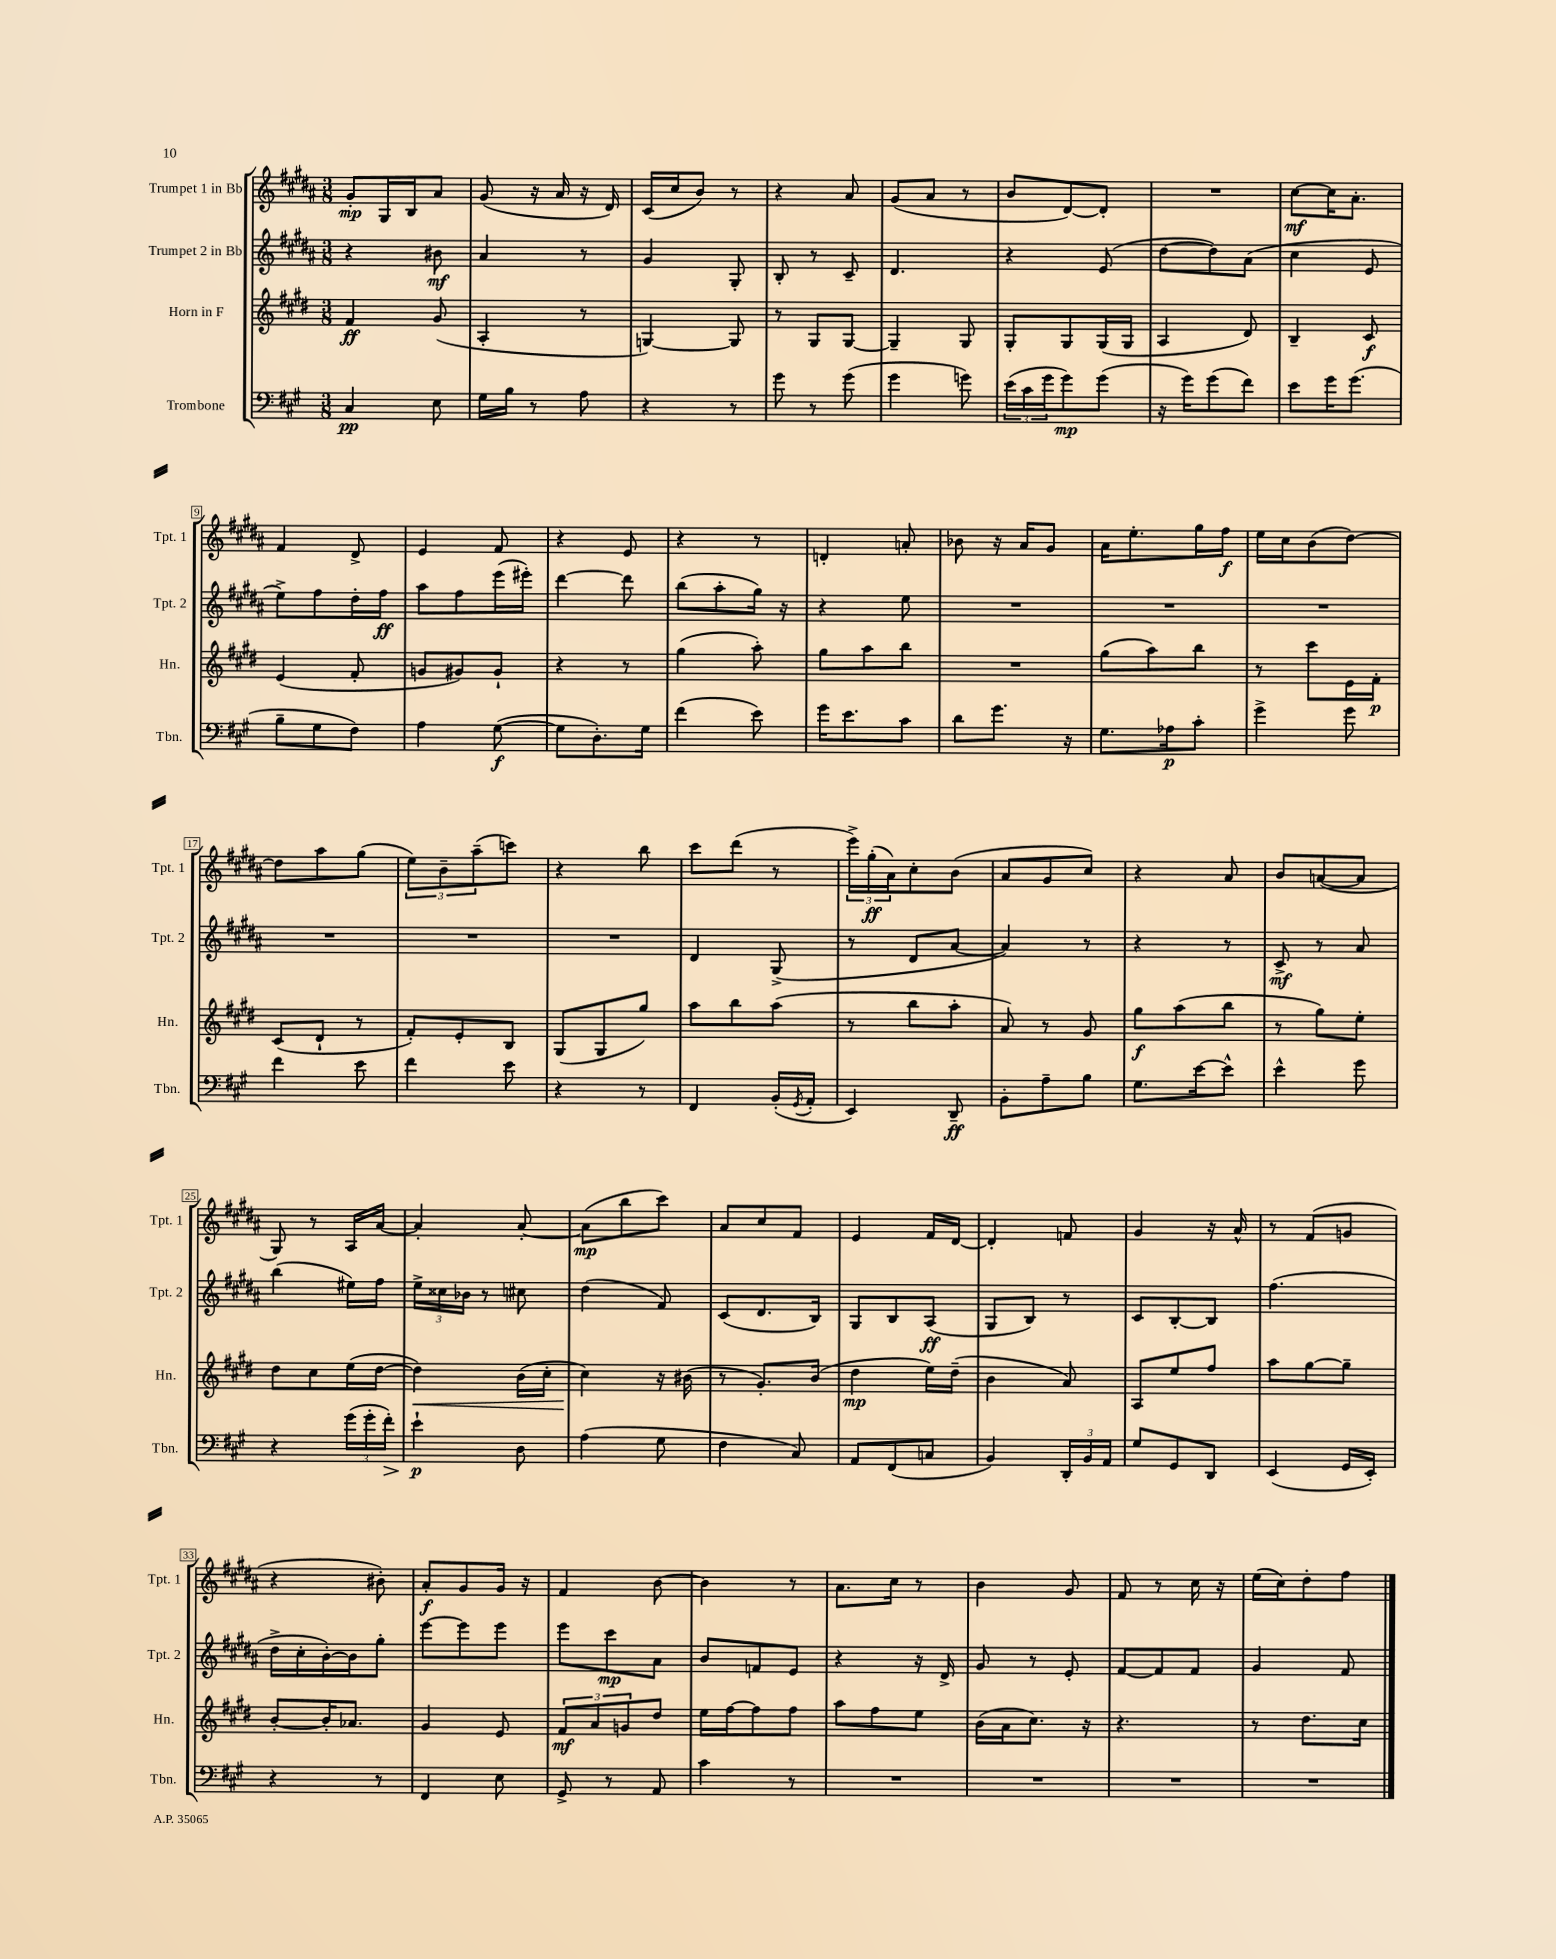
<<
\new StaffGroup <<
\new Staff = "s0" \with { instrumentName = "Trumpet 1 in Bb" shortInstrumentName = "Tpt. 1" } {
    \clef treble \key b \major \numericTimeSignature \time 3/8
    gis'8-.\mp gis16 b16 ais'8 |
    gis'8( r16 ais'16 r16 dis'16) |
    cis'16( cis''16 b'8) r8 |
    r4 ais'8 |
    gis'8( ais'8 r8 |
    b'8 dis'8~) dis'8-. |
    R4. |
    cis''8~\mf cis''16 ais'8.-. |
    fis'4 dis'8-> |
    e'4 fis'8 |
    r4 e'8 |
    r4 r8 |
    d'4-. a'8-. |
    bes'8 r16 ais'16 gis'8 |
    ais'16 e''8.-. gis''16 fis''16\f |
    e''16 cis''16 b'8( dis''8~) |
    dis''8 ais''8 gis''8( |
    \tuplet 3/2 { e''8) b'8-- ais''8--( } c'''8) |
    r4 b''8 |
    cis'''8 dis'''8( r8 |
    \tuplet 3/2 { e'''16->) gis''16-.\ff( ais'16) } cis''8-. b'8( |
    ais'8 gis'8 cis''8) |
    r4 ais'8 |
    b'8 a'8~( a'8 |
    gis8) r8 ais16 ais'16~ |
    ais'4-. ais'8~-. |
    ais'8\mp( b''8 cis'''8) |
    ais'8 cis''8 fis'8 |
    e'4 fis'16 dis'16~ |
    dis'4-. f'8 |
    gis'4 r16 ais'16-^ |
    r8 fis'8( g'8 |
    r4 bis'8-.) |
    ais'8-.\f gis'8 gis'16 r16 |
    fis'4 b'8~ |
    b'4 r8 |
    ais'8. cis''16 r8 |
    b'4 gis'8 |
    fis'8 r8 cis''16 r16 |
    e''16( cis''16) dis''8-. fis''8 \bar "|." |
}
\new Staff = "s1" \with { instrumentName = "Trumpet 2 in Bb" shortInstrumentName = "Tpt. 2" } {
    \clef treble \key b \major \numericTimeSignature \time 3/8
    r4 bis'8\mf |
    ais'4 r8 |
    gis'4 gis8-. |
    b8-. r8 cis'8-- |
    dis'4. |
    r4 e'8( |
    dis''8~ dis''8) ais'8( |
    cis''4 e'8 |
    e''8->) fis''8 dis''16-. fis''16\ff |
    ais''8 fis''8 e'''16( eis'''16-.) |
    dis'''4~ dis'''8 |
    b''8( ais''8-. gis''16) r16 |
    r4 e''8 |
    R4. |
    R4. |
    R4. |
    R4. |
    R4. |
    R4. |
    dis'4 gis8->( |
    r8 dis'8 ais'8~ |
    ais'4) r8 |
    r4 r8 |
    cis'8->\mf r8 ais'8 |
    b''4( eis''16) fis''16 |
    \tuplet 3/2 { e''16-> cisis''16 bes'16 } r8 cis''8 |
    dis''4( fis'8) |
    cis'8( dis'8. b16) |
    gis8 b8 ais8\ff( |
    gis8 b8) r8 |
    cis'8 b8~-. b8 |
    fis''4.( |
    dis''16-> cis''16-. b'16~-.) b'16 gis''8-. |
    e'''8~ e'''8 e'''8 |
    e'''8 cis'''8\mp ais'8 |
    b'8 f'8 e'8 |
    r4 r16 dis'16-> |
    gis'8 r8 e'8-. |
    fis'8~ fis'8 fis'8 |
    gis'4 fis'8 \bar "|." |
}
\new Staff = "s2" \with { instrumentName = "Horn in F" shortInstrumentName = "Hn." } {
    \clef treble \key e \major \numericTimeSignature \time 3/8
    fis'4\ff gis'8( |
    a4-. r8 |
    g4~) g8 |
    r8 gis8 gis8~ |
    gis4-- gis8 |
    gis8-. gis8 gis16( gis16 |
    a4 dis'8) |
    b4-- cis'8\f |
    e'4( fis'8-. |
    g'8 gis'8) gis'8-! |
    r4 r8 |
    gis''4( a''8-.) |
    gis''8 a''8 b''8 |
    R4. |
    gis''8( a''8) b''8 |
    r8 cis'''8 e'16 fis'16-.\p |
    cis'8( dis'8-! r8 |
    fis'8-.) e'8-. b8 |
    gis8( gis8 gis''8) |
    a''8 b''8 a''8( |
    r8 b''8 a''8-. |
    a'8) r8 gis'8 |
    gis''8\f a''8( b''8 |
    r8 gis''8) e''8-. |
    dis''8 cis''8 e''16( dis''16~ |
    dis''4\<) b'16( cis''16-. |
    cis''4\!) r16 bis'16( |
    r8 gis'8.-.) b'16( |
    dis''4\mp e''16) dis''16--( |
    b'4 a'8) |
    a8 e''8 fis''8 |
    a''8 gis''8~ gis''8-- |
    b'8~-. b'16-. aes'8. |
    gis'4 e'8 |
    \tuplet 3/2 { fis'8\mf a'8 g'8 } dis''8 |
    e''16 fis''16~ fis''8 fis''8 |
    a''8 fis''8 e''8 |
    b'16( a'16 cis''8.) r16 |
    r4. |
    r8 dis''8. cis''16 \bar "|." |
}
\new Staff = "s3" \with { instrumentName = "Trombone" shortInstrumentName = "Tbn." } {
    \clef bass \key a \major \numericTimeSignature \time 3/8
    cis4\pp e8 |
    gis16 b16 r8 a8 |
    r4 r8 |
    gis'8 r8 gis'8( |
    gis'4 g'8) |
    \tuplet 3/2 { e'16( cis'16 gis'16 } gis'8\mp) gis'8( |
    r16 gis'16) gis'8( fis'8) |
    e'8 gis'16 gis'8.( |
    b8-- gis8 fis8) |
    a4 gis8~\f( |
    gis8 d8.-.) gis16 |
    fis'4( e'8) |
    gis'16 e'8. cis'8 |
    d'8 gis'8. r16 |
    gis8. aes16\p cis'8-. |
    gis'4-> gis'8 |
    fis'4 e'8 |
    fis'4 e'8 |
    r4 r8 |
    fis,4 b,16-.( \acciaccatura { gis,8 } a,16-. |
    e,4) d,8--\ff |
    b,8-. a8-- b8 |
    gis8. e'16~ e'8-^ |
    e'4-^ gis'8 |
    r4 \tuplet 3/2 { gis'16( gis'16-. fis'16-.\>) } |
    e'4-!\p\! d8 |
    a4( gis8 |
    fis4 cis8) |
    a,8 fis,8( c8 |
    b,4) \tuplet 3/2 { d,16-. b,16 a,16 } |
    gis8 gis,8 d,8 |
    e,4( gis,16 e,16-.) |
    r4 r8 |
    fis,4 e8 |
    gis,8-> r8 a,8 |
    cis'4 r8 |
    R4. |
    R4. |
    R4. |
    R4. \bar "|." |
}
>>
>>
\layout { \context { \Score \override BarNumber.stencil = #(make-stencil-boxer 0.1 0.3 ly:text-interface::print) } }
